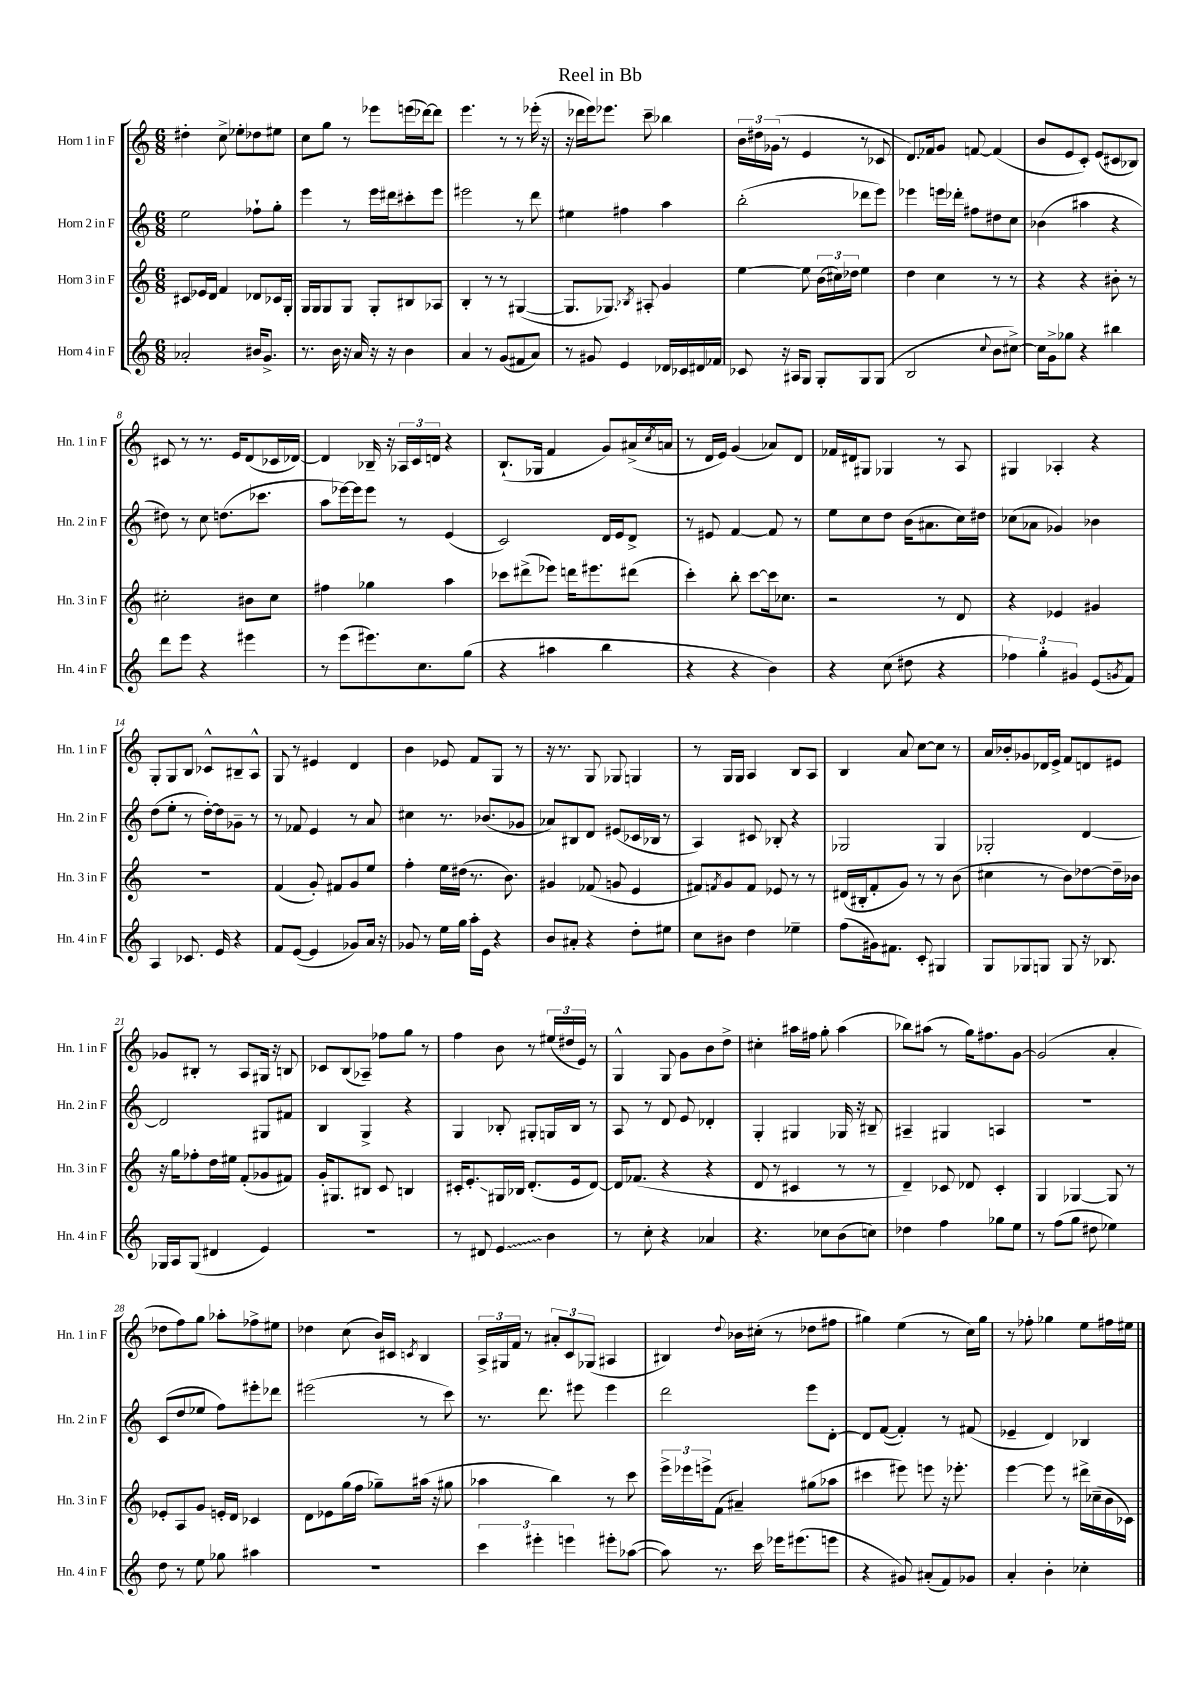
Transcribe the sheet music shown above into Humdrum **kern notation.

**kern	**kern	**kern	**kern
*staff4	*staff3	*staff2	*staff1
*clefG2	*clefG2	*clefG2	*clefG2
*k[]	*k[]	*k[]	*k[]
*M6/8	*M6/8	*M6/8	*M6/8
2a-'	8c#	2ee	4dd#'
.	16e-	.	.
.	16d	.	.
.	4f	.	8cc^
.	.	.	8ee-'
16b#	8d-	8ff-`	8dd-
8.g^	.	.	.
.	16c-	8gg'	8ee#
.	16G'	.	.
=	=	=	=
8.r	16G	4eee	8cc
.	16G	.	.
.	8G	.	8gg
16b	.	.	.
16r	8G	8r	8r
16a	.	.	.
16r	8G'	16eee	8eee-
16r	.	16ddd#	.
4b	8B#	8ccc#'	(16eee
.	.	.	[16ddd-)
.	8A-	8eee	8ddd-]
=	=	=	=
4a	4B'	2eee#	4.eee
8r	8r	.	.
(8g	8r	.	8r
8f#	([4G#	8r	8r
8a)	.	8ddd	(16eee-'
.	.	.	16r
=	=	=	=
8r	8.G#]	4ee#	16r
.	.	.	16ddd-
8g#	.	.	16eee)
.	8.G-)	.	8.eee-
4e	.	4ff#	.
.	8qB-	.	.
.	8A#'	.	8ccc~
16d-	4g	4aa	4bb-
16c-	.	.	.
16d#	.	.	.
16f-	.	.	.
=	=	=	=
8c-	[4ee	(2bb'	24b
.	.	.	24dd#
.	.	.	(24g-
16r	.	.	8r
16A#	.	.	.
8G	8ee]	.	4e
8G'	(24b	.	.
.	24cc#)	.	.
.	24dd-	.	.
8G	4ee	8ddd-	8r
(8G	.	8eee)	8c-
=	=	=	=
2B	4dd	4eee-	8.d)
.	.	.	16f-
.	4cc	16eee	8g
.	.	16ddd-'	.
.	.	8ff#	[8f
8qqcc	.	.	.
8b	8r	8dd#	(4f]
[8cc#^)	8r	8cc	.
=	=	=	=
16cc#]	4r	(4b-	8b
16g^	.	.	.
8gg-	.	.	8e
4r	4r	4aa#	8c')
.	.	.	(8e
4bb#	8b#'	4r	8c#
.	8r	.	8B-)
=	=	=	=
8ddd	2cc#'	8dd#)	8c#
8eee	.	8r	8r
4r	.	8cc	8.r
.	.	(8.dd	.
.	.	.	16e
4eee#	8b#	.	(8d
.	.	8.ccc-	.
.	8cc#	.	16c-
.	.	.	[16d-)
=	=	=	=
8r	4ff#	8aa	4d-]
(8eee	.	[16eee-)	.
.	.	16eee-]	.
8.eee#)	4gg-	8eee-	16B-~
.	.	.	16r
.	.	8r	24A-
.	.	.	24c
8.cc	.	.	.
.	.	.	24d
.	4aa	(4e	4r
(8gg	.	.	.
=	=	=	=
4r	8ccc-	2c)	(8.B`
.	(8ddd#^	.	.
.	.	.	16G-
4aa#	8eee-)	.	4f
.	16ddd	.	.
.	8.eee#	.	.
4bb	.	16d	8g)
.	.	16e	.
.	(8ddd#	8d^	(16a#^
.	.	.	8qcc
.	.	.	16a
=	=	=	=
4r	4ccc')	8r	8r
.	.	8e#	16d
.	.	.	16e)
4r	8bb'	[4f	(4g
.	[8ccc	.	.
4b)	16ccc]	8f]	8a-)
.	8.cc-	.	.
.	.	8r	8d
=	=	=	=
4r	2r	8ee	16f-
.	.	.	16d#
.	.	8cc	8G#
(8cc	.	8dd	4G-
8dd#	.	(16b	.
.	.	8.a#	.
4r	8r	.	8r
.	8d	16cc)	8A
.	.	16dd#	.
=	=	=	=
6ff-)	4r	(8cc-	4G#
.	.	8a-	.
6gg'	.	.	.
.	4e-	4g-)	4A-'
6g#	.	.	.
(8e	4g#	4b-	4r
8qg	.	.	.
8f)	.	.	.
=	=	=	=
4A	2.r	(8dd	8G'
.	.	8ee'	8G
8.c-	.	8r	8B
.	.	[16dd')	8c-^^
16e	.	16dd]	.
4r	.	8g-~	8B#~
.	.	8r	8A^^
=	=	=	=
8f	(4f	8r	8G
([8e	.	8f-	8r
4e]	8g')	4e	4e#
.	8f#	.	.
8g-)	8g	8r	4d
16a	8ee	8a	.
16r	.	.	.
=	=	=	=
8g-	4ff'	4cc#	4b
8r	.	.	.
16ee	16ee	8.r	8e-
16gg	(16dd#	.	.
16aa'	8.r	.	8f
16e	.	(8.b-	.
4r	.	.	8G
.	8.b)	.	.
.	.	8g-	8r
=	=	=	=
8b	4g#	8a-)	16r
.	.	.	8.r
8a#'	.	8B#	.
4r	(8f-	8d	8G
.	8g	(8e#	8G-
8dd'	4e	16c-	4G
.	.	16B-	.
8ee#	.	8r	.
=	=	=	=
8cc	8f#)	4A)	8r
.	8qf	.	.
8b#	8g	.	16G
.	.	.	16G
4dd	8f	8c#	4A
.	8e-	8B-'	.
4ee-~	8r	4r	8B
.	8r	.	8A
=	=	=	=
(8ff	(16d#	2G-	4B
.	16B#'	.	.
16g#)	8f'	.	.
8.f#	.	.	.
.	8g)	.	8a
8c'	8r	.	[8cc
4G#	8r	4G-	8cc]
.	(8b	.	8r
=	=	=	=
8G	4cc#	2G-'	16a
.	.	.	16b-'
8G-	.	.	8g-
8G	8r	.	16d-
.	.	.	16e^
8G	8b)	.	8f
16r	[8dd-	[4d	8d
8.B-	.	.	.
.	16dd-~]	.	8e#
.	16b-	.	.
=	=	=	=
16G-	16r	2d]	8g-
16A	16gg	.	.
(8G-	8ff-'	.	8B#'
4d#	16dd	.	8r
.	16ee#	.	.
.	(8f'	.	8A
4e)	8g-	8G#	16G#
.	.	.	16r
.	8f#)	8f#	8B
=	=	=	=
2.r	16g'	4B	8c-
.	8.G#	.	.
.	.	.	(8B
.	8B#	4G^	8A-~)
.	8c	.	8ff-
.	4B	4r	8gg
.	.	.	8r
=	=	=	=
8r	16c#'	4G	4ff
.	8.e'	.	.
8d#	.	.	.
4e	16G#	8B-'	8b
.	16B-	.	.
.	(8.d'	8G#'	8r
4b	.	16G	(24ee#
.	.	.	24dd#
.	16e	16B-	.
.	.	.	24e)
.	[8d)	8r	8r
=	=	=	=
8r	16d]	8A	4G^^
.	(8.f-	.	.
8cc'	.	8r	.
4r	4r	8d	8G
.	.	8e	8g
4a-	4r	4d-'	8b
.	.	.	8dd^
=	=	=	=
4.r	8d	4G'	4cc#'
.	8r	.	.
.	4c#	4G#	16aa#
.	.	.	16ff#
8cc-	.	.	8gg'
(8b	8r	16G-	(4aa#
.	.	16r	.
8cc)	8r	8B#~	.
=	=	=	=
4dd-	4d~)	4A#~	8bb-)
.	.	.	(8aa#
4ff	8c-	4G#	8r
.	8d-	.	16gg)
.	.	.	8.ff#
8gg-	4c-'	4A	.
8ee	.	.	[8g
=	=	=	=
8r	4G	2.r	(2g]
(8ff	.	.	.
8gg	[4G-	.	.
8dd#	.	.	.
4ee-)	8G-]	.	4a'
.	8r	.	.
=	=	=	=
8dd	8e-'	(8c	8dd-
8r	8A	8dd	8ff)
8ee	8g	8ee-	8gg
8gg-	16e'	8ff)	8aa-'
.	16d	.	.
4aa#	4c-	8eee#'	8ff-^
.	.	8ddd-	8ee#
=	=	=	=
2.r	8d	(2eee#	4dd-
.	8e-	.	.
.	(16gg	.	(8cc
.	16ff	.	.
.	8gg-~)	.	16b)
.	.	.	16c#
.	.	.	8qc
.	(16aa#	8r	4B
.	16r	.	.
.	8gg#	8ccc)	.
=	=	=	=
6ccc	4aa-	8.r	24A^
.	.	.	24G#
.	.	.	24f
.	.	.	8r
6eee#'	.	.	.
.	.	8.ddd	.
.	4bb)	.	12a#'
6eee	.	.	12c
.	.	8eee#	.
.	.	.	(12G-
8eee#'	8r	4eee#	4A#
([8aa-	8ccc	.	.
=	=	=	=
8aa-])	24eee^	2ddd	4B#)
.	24eee-	.	.
.	24eee^	.	.
8.r	(8f	.	.
.	.	.	8qqdd
.	4a#~)	.	16b-
16ccc	.	.	(16cc#'
16eee-	.	.	8r
(8.eee#	.	.	.
.	(8gg#	8eee	8dd-
8eee	8aa-	[8d'	8ff#
=	=	=	=
4r	4ccc#	8d]	4gg#)
.	.	([8f	.
8g#)	8eee#)	4f'])	(4ee
(8a#'	8eee	.	.
8f)	16r	8r	8r
.	8.eee-'	.	.
8g-	.	(8f#	16cc)
.	.	.	16gg#
=	=	=	=
4a'	[4eee	4e-~	8r
.	.	.	8ff-'
4b'	8eee]	4d)	4gg-
.	8r	.	.
4cc-'	16ddd#^	4B-	8ee
.	(16cc-~	.	.
.	16b	.	16ff#
.	16c-)	.	16ee#
==	==	==	==
*-	*-	*-	*-
